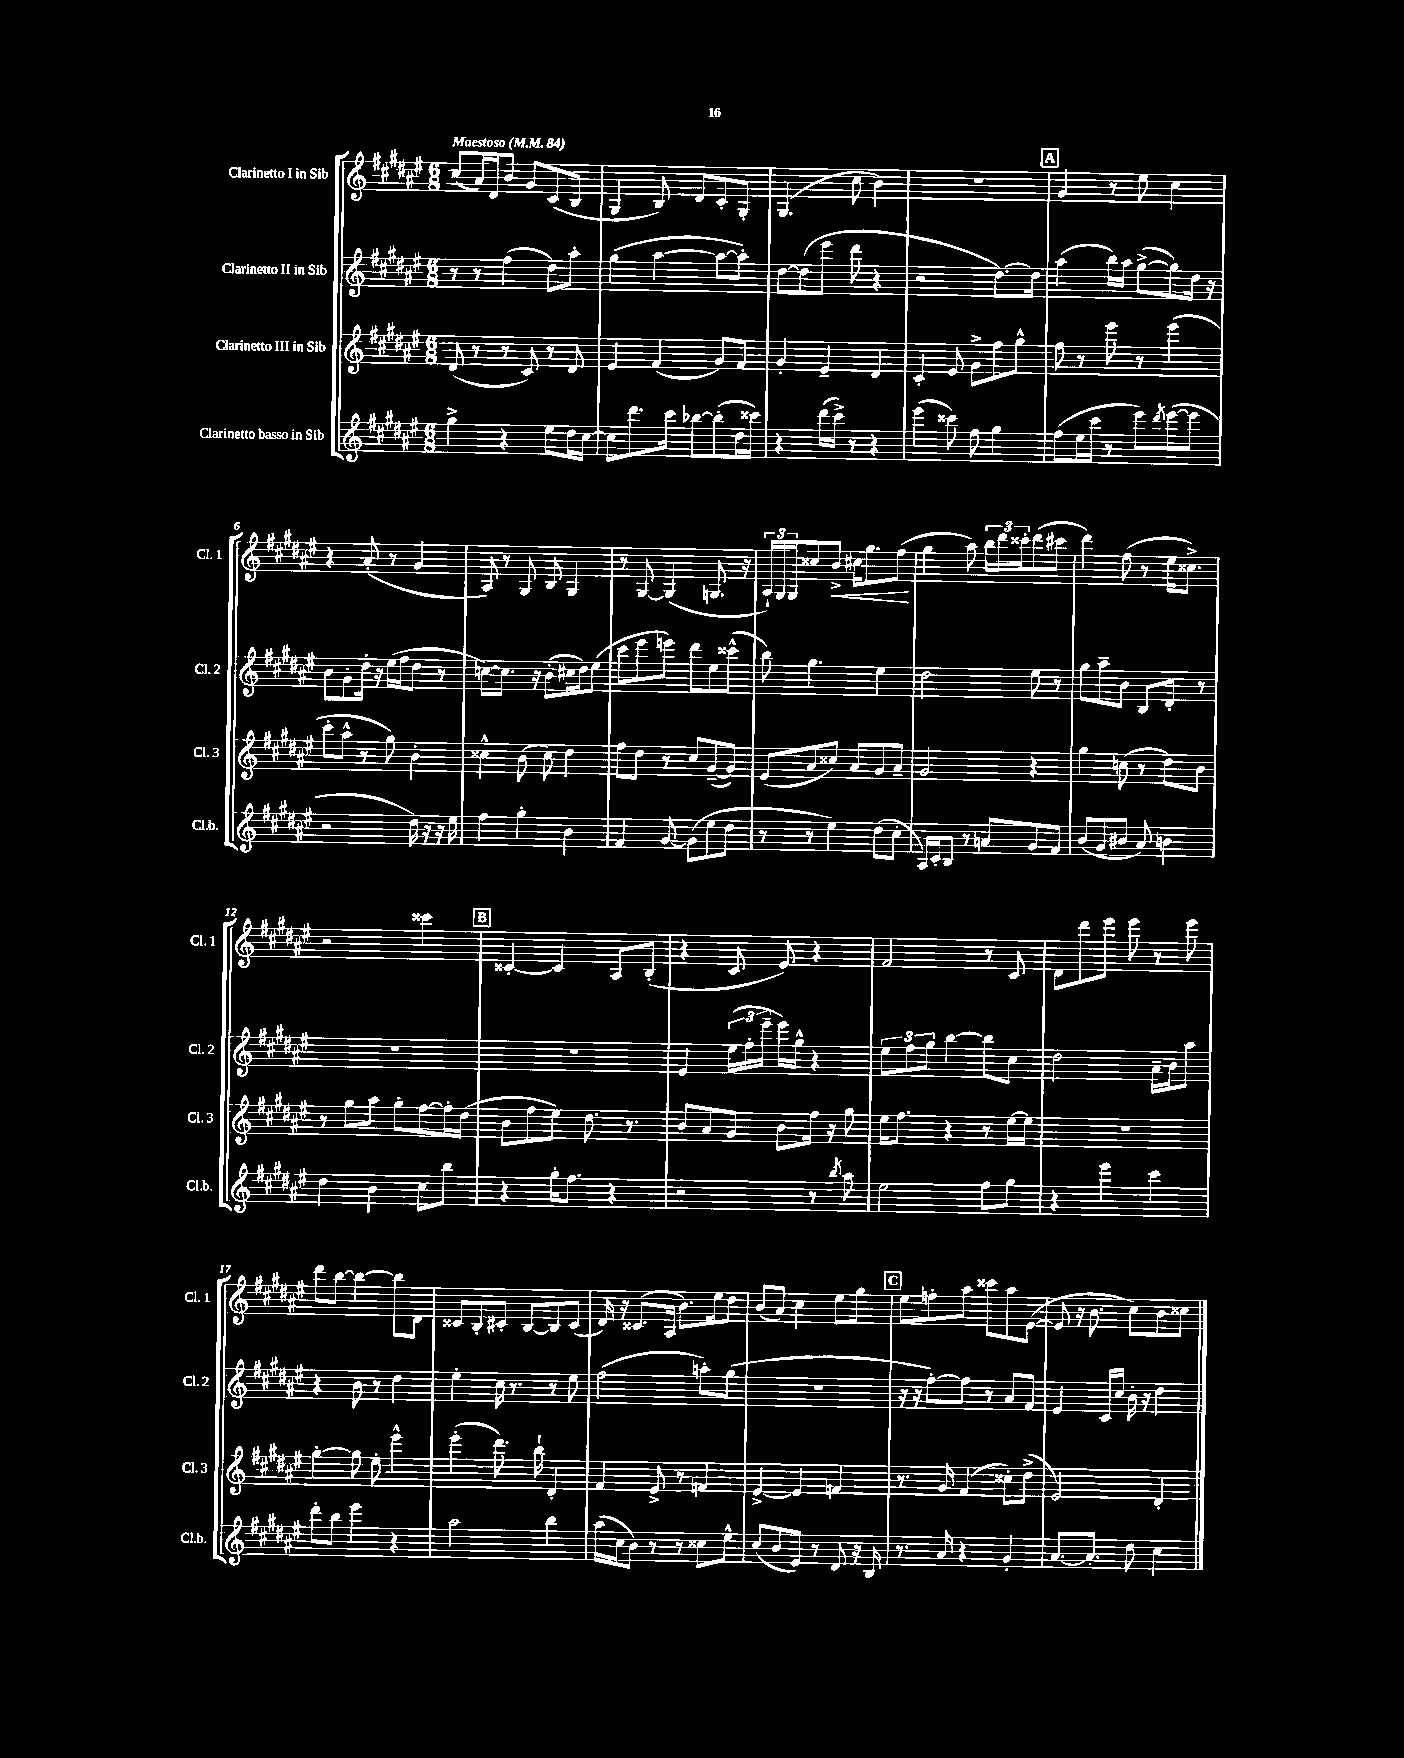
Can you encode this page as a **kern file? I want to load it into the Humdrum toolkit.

**kern	**kern	**kern	**kern
*staff4	*staff3	*staff2	*staff1
*clefG2	*clefG2	*clefG2	*clefG2
*k[f#c#g#d#a#e#]	*k[f#c#g#d#a#e#]	*k[f#c#g#d#a#e#]	*k[f#c#g#d#a#e#]
*M6/8	*M6/8	*M6/8	*M6/8
*MM84	*MM84	*MM84	*MM84
4gg#^	(8d#	8r	(8cc#
.	8r	8r	16a#)
.	.	.	16d#
4r	8r	(4ff#	8b
.	8c#)	.	8g#
8ee#	8r	8dd#)	(8c#
16dd#	8d#	8aa#'	8B
[16cc#	.	.	.
=	=	=	=
8cc#]	4e#	(4gg#	4G#
8.ddd#	.	.	.
.	(4f#	[4aa#	8B)
16ccc#	.	.	.
[8bb-	.	.	8d#
(8bb-']	8g#)	8aa#_	8c#'
16dd#	8f#	8aa#'])	8G#'
16ccc##)	.	.	.
=	=	=	=
4r	4g#'	[8dd#	(4.G#
.	.	(8dd#]	.
(16ddd#	4e#~	8eee#	.
16ccc#^)	.	.	.
8r	.	8ddd#	8cc#
4r	4d#	4r	4b)
=	=	=	=
(4eee#	4c#'	2r	2.r
8ccc##)	8e#	.	.
8ff#	8g#^	.	.
4gg#	8ff#	[8.dd#)	.
.	8gg#^^	.	.
.	.	16dd#]	.
=	=	=	=
(8ff#	8ff#	(4aa#	4g#
16ee#	8r	.	.
16ccc#	.	.	.
8r	8eee#	16bb)	8r
.	.	16aa#	.
8eee#)	8r	([8gg#^	8ee#
8qddd#	.	.	.
([8eee#	(4eee#	8gg#])	4cc#
8eee#]	.	16dd#	.
.	.	16r	.
=	=	=	=
2r	8ccc#'	8b	4r
.	8aa#^^	8g#'	.
.	8r	16dd#'	(8a#'
.	.	16r	.
.	8gg#)	(16ee#	8r
.	.	16ff#	.
16dd#)	4b'	8dd#	4g#
16r	.	.	.
16r	.	8r	.
16ee#	.	.	.
=	=	=	=
4ff#	4cc##^^	[8cc)	8A#)
.	.	8.cc]	8r
4gg#'	(8b	.	8G#
.	.	16r	.
.	8cc##)	(8b'	8B
4b	4dd#	16cc#	4G#
.	.	16dd#)	.
.	.	(8ee#	.
=	=	=	=
4f#	8ff#	8ccc#	8r
.	8dd#	8eee#	[8G#
[8g#	8r	8eee)	(4G#]
(8g#]	8cc#	8ddd#	.
8ee#	([8g#~	8ee#	8.G
8dd#	8g#])	(8ccc##^^	.
.	.	.	16r
=	=	=	=
8r	(8e#	8bb)	24A#`)
.	.	.	24G#
.	.	.	24G#
8r	8a#	4.gg#	8cc##
4ee#)	8cc##)	.	8b^
.	8a#	.	16cc#
.	.	.	8.gg#
(8dd#	8g#	4ee#	.
8cc#'	8a#~	.	(8ff#
=	=	=	=
16A#)	2g#	2dd#	4gg#
16c#'	.	.	.
8B	.	.	.
8r	.	.	8aa#)
8a	.	.	24bb
.	.	.	24ddd#
.	.	.	24ccc##'
8g#	4r	8ee#	(8ddd#
8f#	.	8r	8ccc#
=	=	=	=
(8b	4gg#	8gg#	4ddd#)
8g#	.	8aa#~	.
8b#	(8cc	8b	(8ff#
8a#)	8r	8B	8r
4b	8dd#)	8d#'	16ee#
.	.	.	8.cc##^)
.	8b	8r	.
=	=	=	=
4dd#	8r	2.r	2r
.	8gg#	.	.
4b	8aa#	.	.
.	8gg#'	.	.
8cc#	[8ff#	.	4ccc##
8bb	16ff#']	.	.
.	(16dd#	.	.
=	=	=	=
4r	8b	2.r	[4c##'
.	8ff#	.	.
16gg#'	8ee#)	.	4c##]
8.ff#	.	.	.
.	8.dd#	.	.
4r	.	.	8A#
.	8.r	.	.
.	.	.	(8B'
=	=	=	=
2r	8b	4e#	4r
.	8a#	.	.
.	8g#	(24ee#	8c#
.	.	24ff#'	.
.	.	24eee#~	.
.	8b	16eee#)	8e#)
.	.	16gg#^^	.
8r	16ff#	4r	4r
.	16r	.	.
8qbb	.	.	.
8aa#	8gg#	.	.
=	=	=	=
2ee#	16ee#	12ee#	2f#
.	8.ff#	.	.
.	.	12ff#	.
.	.	12gg#	.
.	4r	[4bb	.
8ff#	8r	8bb]	8r
8gg#	[16ee#	8cc#	8c#
.	16ee#]	.	.
=	=	=	=
4r	2.r	2dd#	8d#
.	.	.	8ddd#
4eee#	.	.	8eee#
.	.	.	8eee#
4ccc#	.	16a#~	8r
.	.	16b	.
.	.	8aa#	8eee#
=	=	=	=
8ddd#'	[4gg#'	4r	8ddd#
8bb	.	.	[8bb
4eee#	8gg#]	8b	4bb_
.	8ee#'	8r	.
4r	4eee#^^	4dd#	8bb]
.	.	.	8d#
=	=	=	=
2aa#	(4eee#'	4ee#'	8c##
.	.	.	8B'
.	8.ddd#)	16cc#	8c#'
.	.	8.r	.
.	.	.	[8B
.	16bb`	.	.
4bb	4d#'	8r	8B]
.	.	8ee#	(8c#
=	=	=	=
(16aa#	4f#	(2ff#	16d#)
16cc#	.	.	16r
8b)	.	.	(8.c##
8r	8e#^	.	.
.	.	.	16A#
8r	8r	.	8.b)
8cc##	4f	8aa')	.
.	.	.	16ee#
8ee#^^	.	(8gg#	8dd#
=	=	=	=
(8cc#	[4e#^	2.r	(8b
8b	.	.	8a#)
8e#)	4e#]	.	4cc#
8r	.	.	.
8d#	4f	.	8ee#
16r	.	.	8gg#
16B	.	.	.
=	=	=	=
8.r	8.r	16r	8ee#
.	.	16r	.
.	.	[8ff#')	8ff'
16a#	16g#	.	.
4r	(4f#	8ff#]	8aa#
.	.	8r	8ccc##
4g#'	8cc##')	8a#	8aa#
.	(8dd#^	8f#	([8e#
=	=	=	=
[8.a#	2e#)	4e#	8e#]
.	.	.	16r
8.a#']	.	.	8.b
.	.	16c#	.
.	.	16cc#	.
8dd#	.	16b'	8cc#)
.	.	16r	.
4cc#	4d#'	4dd#	8b
.	.	.	8cc##
==	==	==	==
*-	*-	*-	*-
